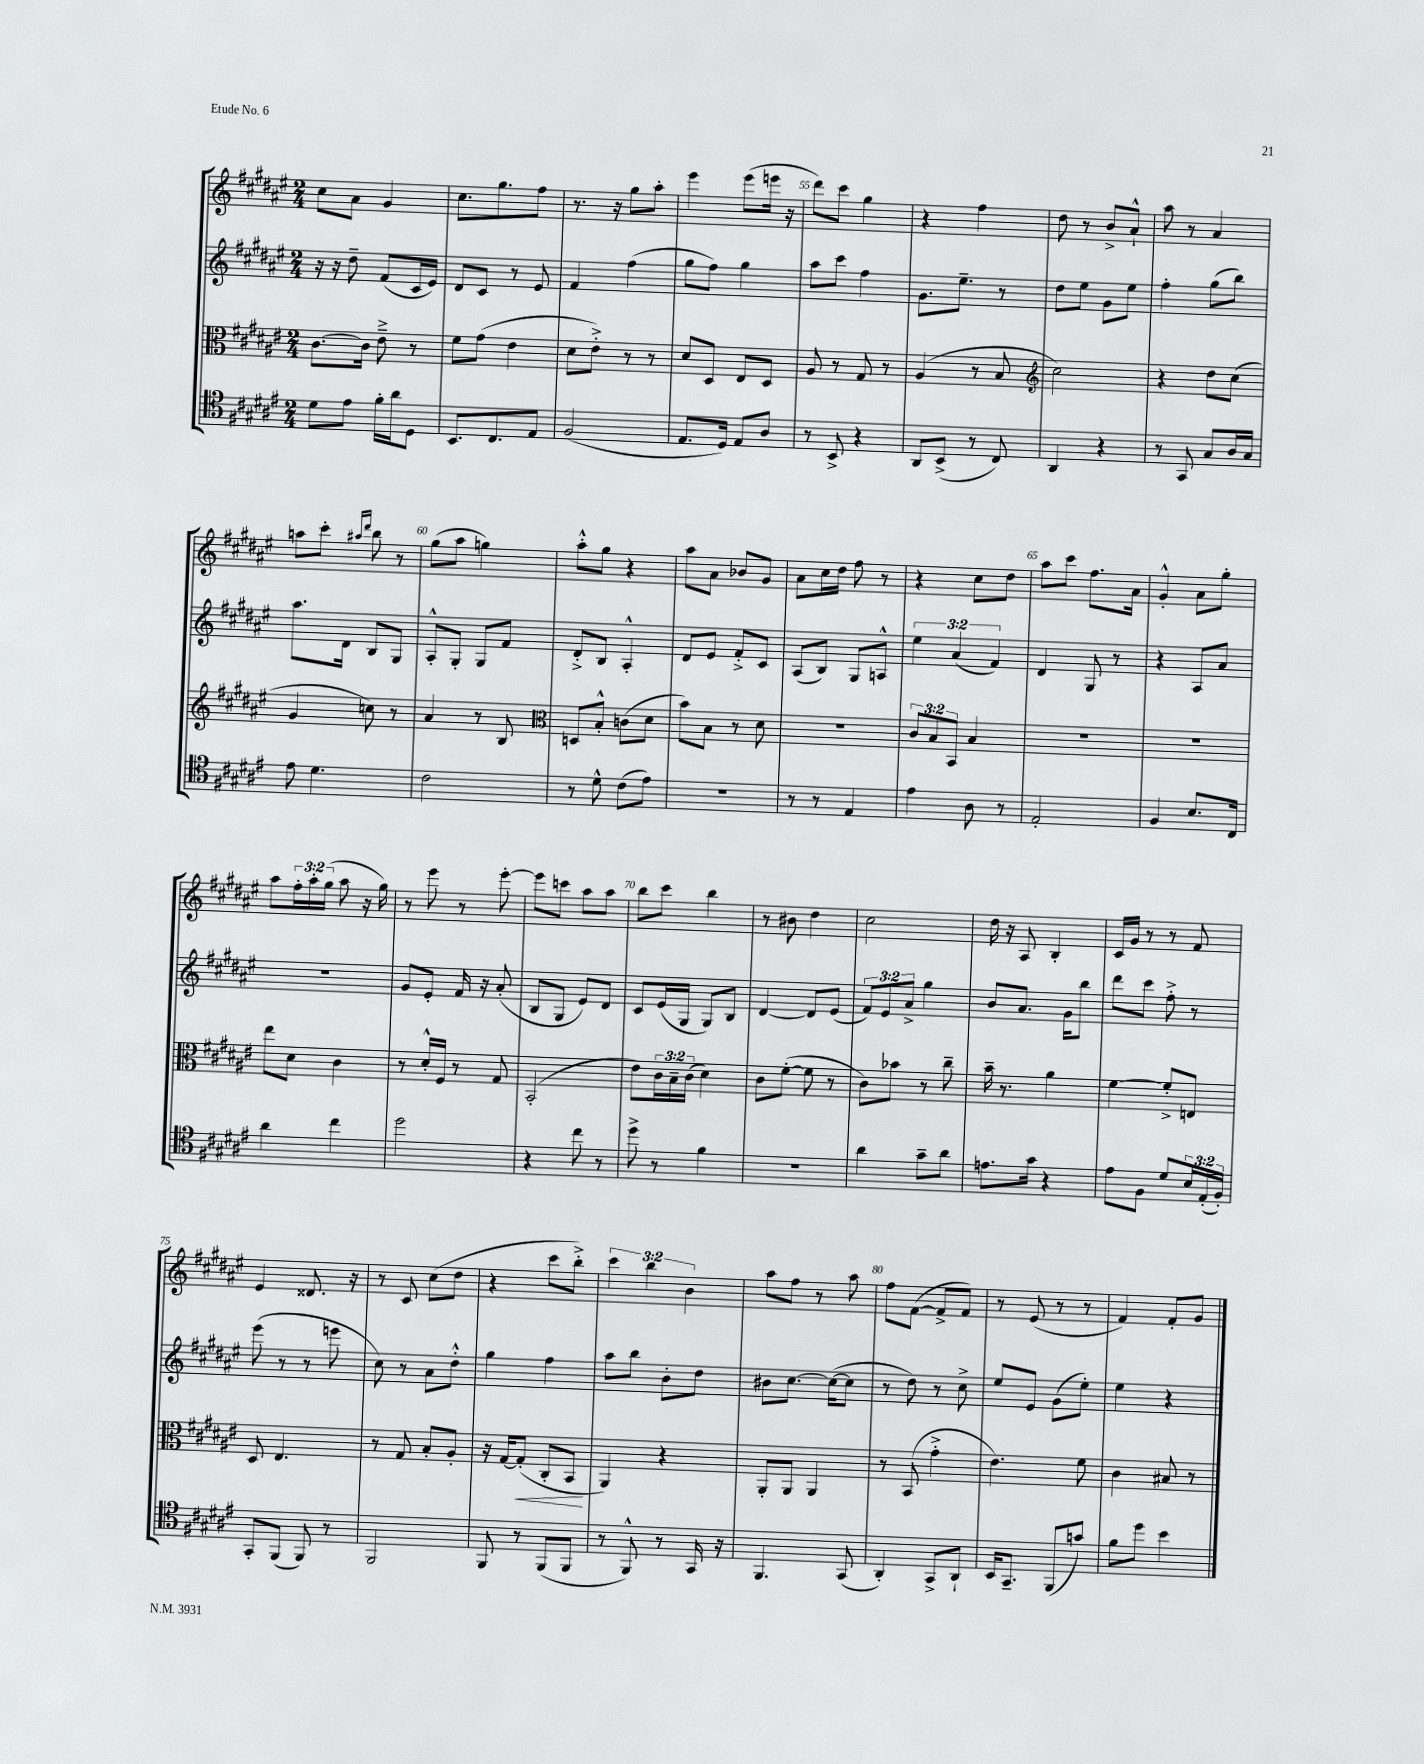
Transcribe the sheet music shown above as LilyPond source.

<<
\new StaffGroup <<
\new Staff = "s0" {
    \clef treble \key fis \major \numericTimeSignature \time 2/4 \override Staff.TupletNumber.text = #tuplet-number::calc-fraction-text
    cis''8 ais'8 gis'4 |
    cis''8. gis''8. fis''8 |
    r8. r16 gis''8 ais''8-. |
    eis'''4 eis'''8( e'''16 r16 |
    dis'''8) cis'''8 gis''4 |
    r4 fis''4 |
    dis''8 r8 b'8-> ais'8-!-^ |
    ais''8 r8 ais'4 |
    a''8 cis'''8-. \grace { ais''16 dis'''16 } b''8 r8 |
    gis''8( ais''8 g''4) |
    ais''8-.-^ gis''8 r4 |
    ais''8 ais'8 bes'8 gis'8 |
    ais'8 cis''16 dis''16 fis''8 r8 |
    r4 cis''8 dis''8 |
    ais''8 cis'''8 fis''8. ais'16 |
    gis'4-.-^ ais'8 gis''8-. |
    ais''8 \tuplet 3/2 { fis''16-. ais''16-. gis''16( } ais''8 r16 gis''16) |
    r8 eis'''8 r8 eis'''8~-. |
    eis'''8 c'''8 ais''8 ais''8 |
    b''8 cis'''8 b''4 |
    r8 bis'8 dis''4 |
    cis''2 |
    dis''16 r16 ais8 b4-. |
    cis'16 gis'16 r8 r8 fis'8 |
    eis'4 disis'8. r16 |
    r8 cis'8 cis''8( dis''8 |
    r4 cis'''8 b''8-.->) |
    \tuplet 3/2 { cis'''4 b''4 b'4 } |
    ais''8 fis''8 r8 ais''8 |
    fis''8 fis'8~( fis'8-> fis'8) |
    r8 eis'8( r8 r8 |
    fis'4) fis'8-. gis'8 \bar "|." |
}
\new Staff = "s1" {
    \clef treble \key fis \major \numericTimeSignature \time 2/4 \override Staff.TupletNumber.text = #tuplet-number::calc-fraction-text
    r16 r16 dis''8-- fis'8( cis'16 eis'16) |
    dis'8 cis'8 r8 eis'8 |
    fis'4 fis''4( |
    gis''8 fis''8) gis''4 |
    ais''8 cis'''8 fis''4 |
    gis'8. eis''8.-- r8 |
    dis''8 eis''8 gis'8 eis''8 |
    fis''4-. gis''8( b''8) |
    ais''8. dis'16 b8 gis8 |
    ais8-.-^ gis8-. gis8 fis'8 |
    dis'8-.-> b8 ais4-.-^ |
    dis'8 eis'8 fis'8-.-> cis'8 |
    ais8( b8) gis8 a8-^ |
    \tuplet 3/2 { eis''4 ais'4( fis'4) } |
    dis'4 gis8 r8 |
    r4 ais8 ais'8 |
    R2 |
    gis'8 eis'8-. fis'16 r16 ais'8-.( |
    b8 gis8 eis'8) dis'8 |
    cis'8 eis'16( gis16 gis8) b8 |
    dis'4~ dis'8 eis'8( |
    \tuplet 3/2 { fis'8) eis'8 ais'8-> } gis''4 |
    b'8 ais'8. gis'16 b''8 |
    dis'''8 cis'''8 fis''8-.-> r8 |
    eis'''8( r8 r8 e'''8 |
    cis''8) r8 ais'8 dis''8-.-^ |
    gis''4 fis''4 |
    ais''8 b''8 b'8-. dis''8 |
    bis'8 cis''8.~ cis''16~( cis''8 |
    r8 dis''8) r8 cis''8-> |
    eis''8 eis'8 gis'8( eis''8-.) |
    eis''4 r4 \bar "|." |
}
\new Staff = "s2" {
    \clef alto \key fis \major \numericTimeSignature \time 2/4 \override Staff.TupletNumber.text = #tuplet-number::calc-fraction-text
    cis'8.~ cis'16 eis'8---> r8 |
    fis'8 gis'8( eis'4 |
    dis'8 eis'8-.->) r8 r8 |
    dis'8 dis8 eis8 dis8 |
    ais8 r8 gis8 r8 |
    ais4( r8 b8 |
    \clef treble cis''2) |
    r4 dis''8 cis''8( |
    gis'4 c''8) r8 |
    ais'4 r8 b8 |
    \clef alto d8 b8-.-^ c'8( dis'8 |
    b'8) b8 r8 dis'8 |
    R2 |
    \tuplet 3/2 { cis'8 b8 b,8 } b4 |
    R2 |
    R2 |
    eis''8 dis'8 cis'4 |
    r8 dis'16-.-^ fis16 r8 gis8 |
    b,2-.( |
    eis'8) \tuplet 3/2 { cis'16 b16-- cis'16( } dis'4) |
    cis'8 fis'8~-.( fis'8 r8 |
    cis'8) bes'8 r8 cis''8-- |
    b'16-- r8. ais'4 |
    fis'4~ fis'8-.-> e8 |
    dis8 eis4. |
    r8 gis8 b8-. ais8-. |
    r16 gis16~ gis8-.\<( cis8-. b,8\! |
    ais,4) r4 |
    ais,8-. ais,8 ais,4 |
    r8 b,8( gis'4-.-> |
    eis'4.) fis'8 |
    cis'4 bis8 r8 \bar "|." |
}
\new Staff = "s3" {
    \clef tenor \key fis \major \numericTimeSignature \time 2/4 \override Staff.TupletNumber.text = #tuplet-number::calc-fraction-text
    dis'8 eis'8 fis'16-. ais'16 dis8 |
    b,8. cis8. eis8 |
    fis2( |
    eis8. dis16) eis8 ais8 |
    r8 b,8-> r4 |
    ais,8 b,8->( r8 cis8) |
    ais,4 r4 |
    r8 gis,8 gis8 ais16 gis16 |
    eis'8 dis'4. |
    cis'2 |
    r8 dis'8-^ cis'8( eis'8) |
    r2 |
    r8 r8 eis4 |
    eis'4 ais8 r8 |
    eis2-. |
    fis4 b8. cis16 |
    ais'4 cis''4 |
    dis''2 |
    r4 cis''8 r8 |
    dis''8-> r8 fis'4 |
    r2 |
    ais'4 gis'8-- ais'8 |
    e'8. gis'16 r4 |
    eis'8 fis8 dis'8 \tuplet 3/2 { b16 eis16-.( fis16-.) } |
    gis,8-. fis,8( fis,8) r8 |
    fis,2 |
    fis,8 r8 fis,8( fis,8 |
    r8 fis,8-^) r8 gis,16 r16 |
    fis,4. gis,8( |
    ais,4-.) gis,8-> ais,8-! |
    b,16 gis,8.-- fis,8( g'8) |
    fis'8 dis''8 b'4 \bar "|." |
}
>>
>>
\layout { \context { \Score currentBarNumber = #51 \override BarNumber.break-visibility = ##(#f #t #t) barNumberVisibility = #(every-nth-bar-number-visible 5) } }
